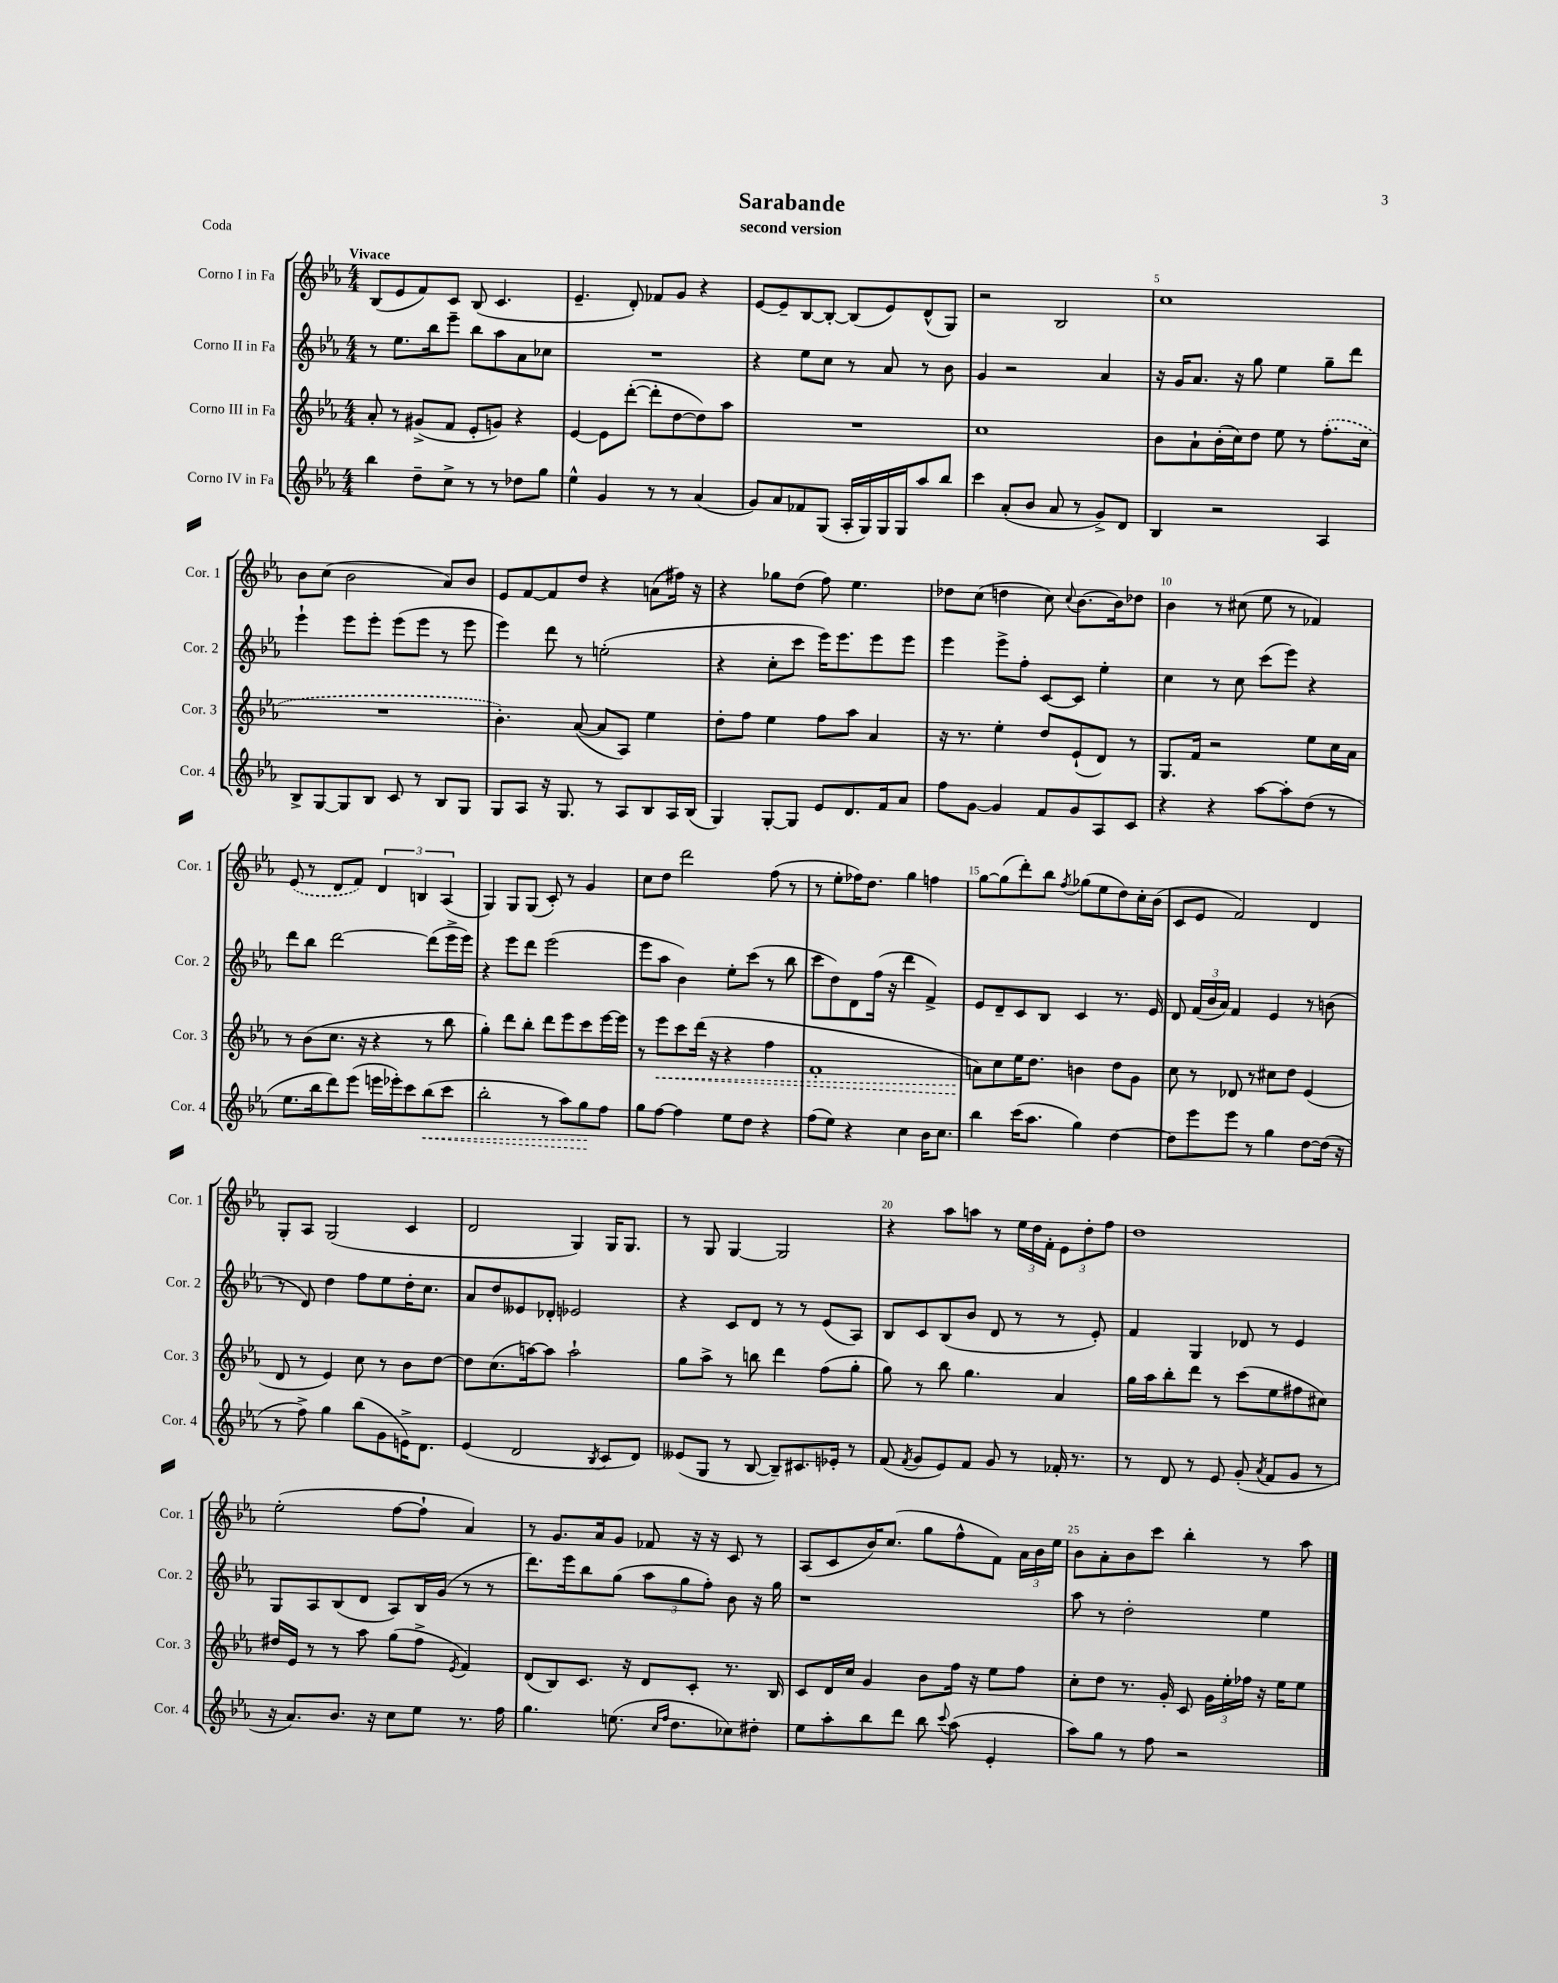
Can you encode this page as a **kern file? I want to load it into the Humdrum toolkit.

**kern	**kern	**kern	**kern
*staff4	*staff3	*staff2	*staff1
*clefG2	*clefG2	*clefG2	*clefG2
*k[b-e-a-]	*k[b-e-a-]	*k[b-e-a-]	*k[b-e-a-]
*M4/4	*M4/4	*M4/4	*M4/4
4bb-	8a-'	8r	(8B-
.	8r	8.ee-	8e-
8dd~	(8g#^	.	8f)
.	.	16bb-	.
8cc^	8f	8eee-~	8c
8r	8e-'	8bb-	(8B-
8r	8g)	8aa-	4.c
8dd-	4r	8a-	.
8gg	.	8cc-	.
=	=	=	=
4ee-^^	[4e-	1r	4.e-~
4g	8e-]	.	.
.	([8ddd'	.	8d')
8r	8ddd']	.	8f-
8r	[8dd	.	8g
(4a-	8dd])	.	4r
.	8aa-	.	.
=	=	=	=
8g)	1r	4r	[8e-
8a-	.	.	8e-~]
8f-	.	8ee-	[8B-
(8G	.	8cc	8B-'_
16A-'	.	8r	(8B-]
16G)	.	.	.
16G	.	8a-	8e-)
16G	.	.	.
8aa-	.	8r	(8d^^
8bb-	.	8b-	8G)
=	=	=	=
4ccc	1cc	4g	2r
(8a-'	.	2r	.
8b-	.	.	.
8a-	.	.	2B-
8r	.	.	.
8g^)	.	4a-	.
8d	.	.	.
=	=	=	=
4B-	8b-	16r	1cc
.	.	16g	.
.	8a-`	8.a-	.
2r	(16b-'	.	.
.	16cc)	16r	.
.	8dd	8gg	.
.	8ee-	4ee-	.
.	8r	.	.
4A-	(8.ff'	8gg~	.
.	.	8ddd	.
.	16cc	.	.
=	=	=	=
8B-^	1r	4eee-`	8b-
[8G	.	.	(8cc
8G]	.	8eee-	2b-
8B-	.	8eee-'	.
8c	.	(8eee-	.
8r	.	8eee-	.
8B-	.	8r	8a-)
8G	.	8eee-	8b-
=	=	=	=
8G	4.b-')	4eee-)	8e-
8A-	.	.	[8f
16r	.	8ddd	8f]
8.G	.	.	.
.	([8a-	8r	8dd
8r	8a-]	(2ee'	4r
8A-	8A-)	.	.
8B-	4ee-	.	(8a
16A-	.	.	16ff#)
(16B-	.	.	16r
=	=	=	=
4G)	8dd'	4r	4r
.	8ff	.	.
[8G'	4ee-	8cc'	8gg-
8G]	.	8ccc	(8dd
8e-	8ff	16eee-)	8ff)
.	.	8.eee-	.
8.d	8aa-	.	4.ee-
.	4a-	8eee-	.
16f	.	.	.
8a-	.	8eee-	.
=	=	=	=
8ff	16r	4eee-	8dd-
.	8.r	.	.
[8g	.	.	(8cc
4g]	4ee-'	8eee-^	4dd
.	.	8ff'	.
8f	8dd	[8c	8cc)
.	.	.	8qqcc
8g	(8e-`	8c]	[8.b-
8A-	8d)	4ee-'	.
.	.	.	16b-]
8c	8r	.	8dd-
=	=	=	=
4r	8.G	4cc	4b-
.	16f	.	.
4r	2r	8r	8r
.	.	8cc	(8cc#
[8aa-	.	(8ccc	8ee-
8aa-']	.	8eee-)	8r
(8dd	8ee-	4r	4f-)
8r	16cc	.	.
.	16a-	.	.
=	=	=	=
8.ee-	8r	8ddd	(8e-
.	(8b-	8bb-	8r
16bb-	.	.	.
8ddd)	8.cc	[2ddd	8d
(8eee-	.	.	8f)
.	16r	.	.
16eee	4r	.	6d
16eee-')	.	.	.
8ccc	.	.	.
.	.	.	6B
(8bb-	8r	(8ddd]	.
.	.	.	(6A-
8ccc	8bb-	16eee-^	.
.	.	16eee-)	.
=	=	=	=
2bb-'	4gg')	4r	4G)
.	8ddd	8eee-	8G
.	8bb-'	8ddd	(8G
8r	8ddd	(2eee-	8c')
8aa-)	8eee-	.	8r
8gg	8ccc	.	4g
8ff	[16eee-	.	.
.	16eee-]	.	.
=	=	=	=
8gg	8r	8eee-	8cc
[8ff	8eee-	8aa-	8dd
4ff]	8ccc	4b-)	2ddd
.	(16ddd	.	.
.	16r	.	.
8ee-	4r	8ee-'	.
8dd	.	(8ccc	.
4r	4ff	8r	(8ff
.	.	8bb-	8r
=	=	=	=
(8ff	1f'	8ccc	8r
8ee-)	.	8dd)	8ee-'
4r	.	8d	16ff-)
.	.	.	8.dd
.	.	(16ff	.
.	.	16r	.
4cc	.	4ddd	4gg
16b-	.	4f^)	4ff
8.cc	.	.	.
=	=	=	=
4bb-	8a)	8e-	[8gg
.	8cc	8d~	(8gg]
(16ccc	16ee-	8c	8ddd')
8.aa-	8.dd	.	.
.	.	8B-	8bb-
.	.	.	8qff
4gg)	4b	4c	(8gg-
.	.	.	8ee-
[4dd	8dd	8.r	8dd)
.	8g	.	16cc'
.	.	16e-	(16b-
=	=	=	=
8dd]	8cc	8d	8c
8eee-	8r	(24f	8e-
.	.	24b-	.
.	.	24a-)	.
8eee-	8d-	4f	2f)
8r	8r	.	.
4gg	8cc#	4e-	.
.	8dd	.	.
[8dd	(4e-	8r	4d
(16dd]	.	(8b	.
16r	.	.	.
=	=	=	=
8r	8d	8r	8G'
8ff^)	8r	8d)	8A-
4gg	4e-)	4dd	(2G
(8bb-	8cc	8ff	.
8g	8r	8ee-	.
16e^)	8b-	16dd'	4c
8.d	.	8.cc	.
.	[8dd	.	.
=	=	=	=
(4e-	8dd]	8a-	2d
.	(8.cc	8dd	.
2d	.	8e--	.
.	[16aa)	.	.
.	8aa]	8d-'	.
.	2aa`	2e-	4G)
8qB-	.	.	.
8c	.	.	16G
.	.	.	8.G
8d)	.	.	.
=	=	=	=
(8e--	8gg	4r	8r
8G	8aa-^	.	8G
8r	8r	8c	[4G
[8B-	8bb	8d	.
8B-~])	4ddd	8r	2G]
8.c#	.	8r	.
.	(8ff	(8e-	.
16e-'	.	.	.
8r	8gg'	8A-)	.
=	=	=	=
(8f	8gg)	8B-	4r
8qf	.	.	.
8g	8r	8c	.
8e-)	8bb-	(8B-	8aa-
8f	4.gg	8b-	8aa
8g	.	8d	8r
8r	.	8r	24ee-
.	.	.	24dd
.	.	.	24f'
16f-'	4a-	8r	12e-
8.r	.	.	.
.	.	.	12dd'
.	.	8e-')	.
.	.	.	12ff
=	=	=	=
8r	16gg	4f	1dd
.	16aa-	.	.
8d	8bb-'	.	.
8r	8ddd	4G	.
8e-	8r	.	.
(8g'	(8ccc	8d-	.
8qa-	.	.	.
8f	8ee-	8r	.
8g	8ff#	4e-	.
8r	8cc#)	.	.
=	=	=	=
16r	16dd#	8G	(2ee-'
8.a-)	16e-	.	.
.	8r	8A-	.
8.b-	8r	(8B-	.
.	8aa-	8d	.
16r	.	.	.
8cc	(8gg	8A-)	[8ff
8ee-	8ff^	16B-	8ff`]
.	.	(16g	.
.	8qe-	.	.
8.r	4f)	8r	4a-)
.	.	8r	.
16ff	.	.	.
=	=	=	=
4.gg	(8d	8.ddd)	8r
.	8B-)	.	8.g
.	.	16eee-	.
.	8.c	8bb-	.
.	.	.	16a-
(8.ee	.	(8gg	8g
.	16r	.	.
.	8d	12aa-	8f-
16qqcc	.	.	.
16qqff	.	.	.
8.dd	.	.	.
.	.	12gg	.
.	8c'	.	16r
.	.	12ff')	.
.	.	.	16r
8cc-)	8.r	8b-	8c
8dd#'	.	16r	8r
.	16B-	16gg	.
=	=	=	=
8ee-	8c	1r	(8A-
8aa-'	16d	.	8c
.	16cc	.	.
8bb-	4g	.	16b-)
.	.	.	(8.cc
8ddd	.	.	.
8bb-	8b-	.	8gg
8qqccc	.	.	.
(8aa-	16ff	.	8ff^^
.	16r	.	.
4e-'	8ee-	.	8f)
.	8ff	.	24a-
.	.	.	24b-
.	.	.	24ee-
=	=	=	=
8aa-)	8cc'	8aa-	8b-
8gg	8dd	8r	8a-'
8r	8.r	2dd'	8b-
8ff	.	.	8ccc
.	16g'	.	.
2r	8c	.	4bb-'
.	24g	.	.
.	24ee-'	.	.
.	24ff-	.	.
.	16r	4ee-	8r
.	16ee-	.	.
.	8ee-	.	8aa-
==	==	==	==
*-	*-	*-	*-
